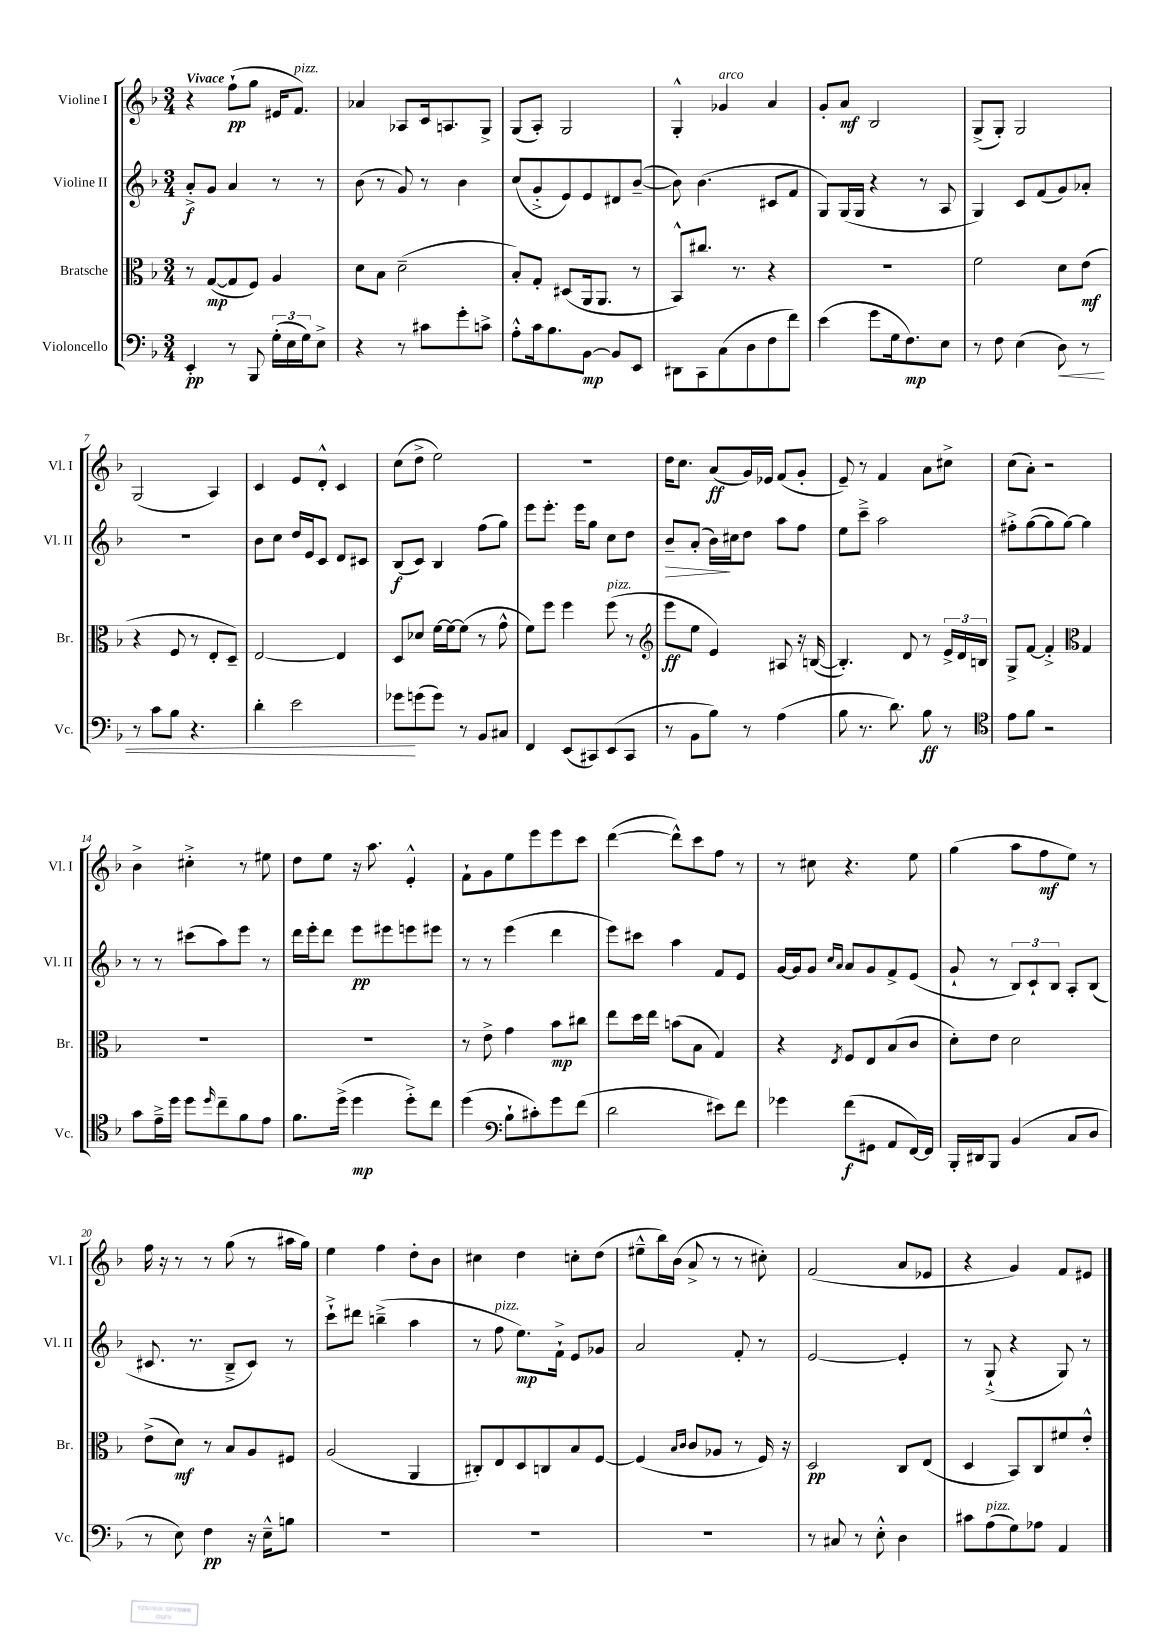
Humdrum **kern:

**kern	**dynam	**kern	**dynam	**kern	**dynam	**kern	**dynam
*part4	*part4	*part3	*part3	*part2	*part2	*part1	*part1
*staff4	*staff4	*staff3	*staff3	*staff2	*staff2	*staff1	*staff1
*I"Violoncello	*	*I"Bratsche	*	*I"Violine II	*	*I"Violine I	*
*I'Vc.	*	*I'Br.	*	*I'Vl. II	*	*I'Vl. I	*
*clefF4	*	*clefC3	*	*clefG2	*	*clefG2	*
*k[b-]	*	*k[b-]	*	*k[b-]	*	*k[b-]	*
*M3/4	*	*M3/4	*	*M3/4	*	*M3/4	*
=1	=1	=1	=1	=1	=1	=1	=1
!	!	!	!	!	!	!LO:TX:a:B:t=Vivace	!
4EE'/	pp	8r	.	8a'^/L	f	4r	.
.	.	([8G/L	mp	8g/J	.	.	.
8r	.	8G/]	.	4a/	.	(8ff`\L	pp
8BBB-/	.	8F/J)	.	.	.	8gg\J	.
(24G'\LL	.	4A/	.	8r	.	16e#X/KL	.
24E\	.	.	.	.	.	.	.
!	!	!	!	!	!	!LO:TX:a:i:t=pizz.	!
.	.	.	.	.	.	8.f/J)	.
24G\J)	.	.	.	.	.	.	.
8E^\J	.	.	.	8r	.	.	.
=2	=2	=2	=2	=2	=2	=2	=2
4r	.	8d\L	.	(8b-\	.	4a-X/	.
.	.	8B-\J	.	8r	.	.	.
8r	.	(2d~\	.	8g/)	.	8A-X/L	.
8c#X\L	.	.	.	8r	.	16c/k	.
.	.	.	.	.	.	8.An/	.
8g'\	.	.	.	4b-\	.	.	.
8cn^\J	.	.	.	.	.	8G^/J	.
=3	=3	=3	=3	=3	=3	=3	=3
8A'^^\L	.	8B-'/L)	.	(8cc/L	.	(8G/L	.
16c\k	.	8G'/J	.	8g'^/	.	8A'/J)	.
8.B-\	.	.	.	.	.	.	.
.	.	(8D#X/L	.	8e/)	.	2G/	.
[8BB-\J	mp	16AA/k	.	8e/	.	.	.
.	.	8.AA/J	.	.	.	.	.
8BB-/L]	.	.	.	8d#X/	.	.	.
8EE/J	.	8r	.	([8b-~/J	.	.	.
=4	=4	=4	=4	=4	=4	=4	=4
8DD#X\L	.	8BB-^^/L)	.	8b-\])	.	4G'^^/	.
8CC\	.	8.cc#X/J	.	(4.b-\	.	.	.
!	!	!	!	!	!	!LO:TX:a:i:t=arco	!
(8C\	.	.	.	.	.	4g-X/	.
.	.	8.r	.	.	.	.	.
8D\	.	.	.	.	.	.	.
8F\	.	4r	.	8c#X/L	.	4a/	.
8f\J)	.	.	.	8f/J	.	.	.
=5	=5	=5	=5	=5	=5	=5	=5
(4e\	.	2.r	.	8G/L)	.	8g'/L	.
.	.	.	.	(16G/L	.	8a/J	mf
.	.	.	.	16G/JJ	.	.	.
8g\L	.	.	.	4r	.	2B-/	.
16G\k	.	.	.	.	.	.	.
8.F\)	mp	.	.	.	.	.	.
.	.	.	.	8r	.	.	.
8E\J	.	.	.	8A/	.	.	.
=6	=6	=6	=6	=6	=6	=6	=6
8r	.	2f\	.	4G/)	.	(8G^/L	.
8F\	.	.	.	.	.	8G'/J)	.
(4E\	.	.	.	8c/L	.	2G/	.
.	.	.	.	(8f/	.	.	.
!	!LO:HP:b	!	!	!	!	!	!
8D\)	<	8d\L	.	8g/)	.	.	.
8r	.	(8e\J	mf	8a-X'/J	.	.	.
!!LO:LB:g=z
=7	=7	=7	=7	=7	=7	=7	=7
8r	.	4r	.	2.r	.	(2G/	.
8c\L	.	.	.	.	.	.	.
8B-\J	.	8F/	.	.	.	.	.
4.r	.	8r	.	.	.	.	.
.	.	8E'/L	.	.	.	4A/)	.
.	.	8D~/J)	.	.	.	.	.
=8	=8	=8	=8	=8	=8	=8	=8
4d'\	.	[2E/	.	8b-\L	.	4c/	.
.	.	.	.	8cc\J	.	.	.
2e\	.	.	.	16dd/LL	.	8e/L	.
.	.	.	.	16e/J	.	.	.
.	.	.	.	8c/J	.	8d'^^/J	.
.	.	4E/]	.	8d/L	.	4c/	.
.	.	.	.	8c#X/J	.	.	.
=9	=9	=9	=9	=9	=9	=9	=9
8g-X\L	.	8D/L	.	(8B-/L	f	(8cc\L	.
(8gn\	[	8d-X/J	.	8c/J)	.	8dd^\J	.
8g\J)	.	[16f\LL	.	4B-/	.	2ee\)	.
.	.	16f\J_	.	.	.	.	.
8r	.	(8f\J]	.	.	.	.	.
8BB-/L	.	8r	.	(8ff\L	.	.	.
8C#X/J	.	8g^^\	.	8gg\J)	.	.	.
=10	=10	=10	=10	=10	=10	=10	=10
4FF/	.	8f\L)	.	8eee\L	.	2.r	.
.	.	8ff\J	.	8.eee'\J	.	.	.
(8EE/L	.	4ff\	.	.	.	.	.
.	.	.	.	16eee\KL	.	.	.
8CC#X/)	.	.	.	8gg\J	.	.	.
!	!	!LO:TX:a:i:t=pizz.	!	!	!	!	!
(8EE/	.	(8ff\	.	8cc\L	.	.	.
8CC#/J	.	8r	.	8dd\J	.	.	.
=11	=11	=11	=11	=11	=11	=11	=11
*	*	*clefG2	*	*	*	*	*
!	!	!	!	!	!LO:HP:b	!	!
8r	.	8eee\L	ff	8b-~/L	>	16dd\KL	.
.	.	.	.	.	.	8.cc\J	.
8BB-\L	.	8ee\J	.	(8a'/J	.	.	.
8B-\J)	.	4e/)	.	16b-\LL)	.	(8a/L	ff
.	.	.	.	16cc#X\J	]	.	.
8r	.	.	.	8dd\J	.	16g/L)	.
.	.	.	.	.	.	16e-X/JJ	.
(4A\	.	8A#X/	.	8aa\L	.	(8f/L	.
.	.	16r	.	8ff\J	.	8g'/J	.
.	.	([16Bn/	.	.	.	.	.
=12	=12	=12	=12	=12	=12	=12	=12
8B-\	.	4.B'/])	.	8ee\L	.	8e~/)	.
8.r	.	.	.	8ccc~^\J	.	8r	.
.	.	.	.	2aa\	.	4f/	.
8.d\)	.	.	.	.	.	.	.
.	.	8d/	.	.	.	.	.
8B-\	ff	8r	.	.	.	8a\L	.
8r	.	24e^/LL	.	.	.	8cc#X^\J	.
.	.	24d/	.	.	.	.	.
.	.	24Bn/JJ	.	.	.	.	.
=13	=13	=13	=13	=13	=13	=13	=13
*clefC4	*	*	*	*	*	*	*
8e\L	.	8G^/L	.	8ff#X'^\L	.	(8cc\L	.
8f\J	.	[8f/J	.	([8gg\	.	8a'\J)	.
2r	.	4f'^/]	.	8gg\]	.	2r	.
.	.	.	.	[8gg\J)	.	.	.
*	*	*clefC3	*	*	*	*	*
.	.	4G/	.	4gg\]	.	.	.
!!LO:LB:g=z
=14	=14	=14	=14	=14	=14	=14	=14
8g\L	.	2.r	.	8r	.	4b-^\	.
16e~^\L	.	.	.	8r	.	.	.
16dd\JJ	.	.	.	.	.	.	.
8dd\L	.	.	.	(8ccc#X\L	.	4cc#X'^\	.
16qqdd/	.	.	.	.	.	.	.
8cc~\	.	.	.	8aa\)	.	.	.
8f\	.	.	.	8eee\J	.	8r	.
8e\J	.	.	.	8r	.	8ee#X\	.
=15	=15	=15	=15	=15	=15	=15	=15
8.f\L	.	2.r	.	16ddd\LL	.	8dd\L	.
.	.	.	.	16eee'\J	.	.	.
.	.	.	.	8ddd\J	.	8ee\J	.
(16dd^\Jk	.	.	.	.	.	.	.
4dd\	mp	.	.	8eee\L	pp	16r	.
.	.	.	.	.	.	8.aa\	.
.	.	.	.	8eee#X\	.	.	.
8dd'^\L)	.	.	.	8eeen\	.	4e'^^/	.
8cc\J	.	.	.	8eee#X\J	.	.	.
=16	=16	=16	=16	=16	=16	=16	=16
(4dd\	.	8r	.	8r	.	8f`\L	.
.	.	8e^\	.	8r	.	8g\	.
*clefF4	*	*	*	*	*	*	*
8B-`\L	.	4g\	.	(4eee\	.	8ee\	.
8c#X'\)	.	.	.	.	.	8eee\	.
8g\	.	8b-\L	mp	4ddd\	.	8eee\	.
(8f\J	.	8cc#X\J	.	.	.	8ccc\J	.
=17	=17	=17	=17	=17	=17	=17	=17
2d\	.	8ee\L	.	8eee\L)	.	([4ddd\	.
.	.	16dd\L	.	8ccc#X\J	.	.	.
.	.	16ee\JJ	.	.	.	.	.
.	.	(8bn\L	.	4aa\	.	8ddd^^\L])	.
.	.	8B-\J	.	.	.	8ccc\	.
8e#X\L)	.	4G/)	.	8f/L	.	8ff\J	.
8f\J	.	.	.	8e/J	.	8r	.
=18	=18	=18	=18	=18	=18	=18	=18
4g-X\	.	4r	.	[16g/LL	.	8r	.
.	.	.	.	16g/J]	.	.	.
.	.	.	.	8g/J	.	8cc#X\	.
.	.	.	.	16qqcc/LL	.	.	.
.	.	8qE/	.	16qqa/JJ	.	.	.
(8f\L	f	8F/L	.	8a/L	.	4.r	.
8GG#X\J	.	8E/	.	8g/	.	.	.
8AA/L	.	(8B-/	.	8f^/	.	.	.
[16FF/L)	.	8c/J	.	(8e/J	.	8ee\	.
16FF/JJ]	.	.	.	.	.	.	.
=19	=19	=19	=19	=19	=19	=19	=19
16BBB-'/LL	.	8d'\L)	.	8g`/	.	(4gg\	.
16DD#X/J	.	.	.	.	.	.	.
8BBB-/J	.	8e\J	.	8r	.	.	.
(4BB-/	.	2d\	.	12B-/L)	.	8aa\L	.
.	.	.	.	12c`/	.	.	.
.	.	.	.	.	.	8ff\	mf
.	.	.	.	12B-/J	.	.	.
8C/L	.	.	.	8A'/L	.	8ee\J)	.
8D/J	.	.	.	(8B-/J	.	8r	.
!!LO:LB:g=z
=20	=20	=20	=20	=20	=20	=20	=20
8r	.	(8e^\L	.	8.c#X/	.	16ff\	.
.	.	.	.	.	.	16r	.
8E\)	.	8d\J)	mf	.	.	8r	.
.	.	.	.	8.r	.	.	.
4F\	pp	8r	.	.	.	8r	.
.	.	8B-/L	.	8B-~^/L	.	(8gg\	.
16r	.	8A/	.	8c#/J)	.	8r	.
16E~^^\KL	.	.	.	.	.	.	.
8Bn\J	.	8F#X/J	.	8r	.	16aa#X\LL	.
.	.	.	.	.	.	16gg\JJ)	.
=21	=21	=21	=21	=21	=21	=21	=21
2.r	.	(2A/	.	8ccc`^\L	.	4ee\	.
.	.	.	.	8ddd#X\J	.	.	.
.	.	.	.	(4bbn~^\	.	4ff\	.
.	.	4AA/	.	4aa\	.	8dd'\L	.
.	.	.	.	.	.	8b-\J	.
=22	=22	=22	=22	=22	=22	=22	=22
2.r	.	8C#X'/L)	.	8r	.	4cc#X\	.
!	!	!	!	!LO:TX:a:i:t=pizz.	!	!	!
.	.	8E/	.	8ff\	.	.	.
.	.	8D/	.	8.ee\L)	mp	4dd\	.
.	.	8Cn/	.	.	.	.	.
.	.	.	.	16f`^\Jk	.	.	.
.	.	8B-/	.	8e/L	.	8ccn'\L	.
.	.	[8F/J	.	8g-X/J	.	(8dd\J	.
=23	=23	=23	=23	=23	=23	=23	=23
2.r	.	(4F/]	.	2a/	.	8ee#X~^^\L	.
.	.	.	.	.	.	16bb-\L)	.
.	.	.	.	.	.	(16b-\JJ	.
.	.	16qqB-/LL	.	.	.	.	.
.	.	16qqc/JJ	.	.	.	.	.
.	.	8c/L	.	.	.	8a^/	.
.	.	8A-X/J	.	.	.	8r	.
.	.	8r	.	8f'/	.	8r	.
.	.	16F/)	.	8r	.	8cc#X'\)	.
.	.	16r	.	.	.	.	.
=24	=24	=24	=24	=24	=24	=24	=24
8r	.	2D/	pp	[2e/	.	(2f/	.
8C#X/	.	.	.	.	.	.	.
8r	.	.	.	.	.	.	.
8E'^^\	.	.	.	.	.	.	.
4D\	.	8C/L	.	4e'/]	.	8a/L	.
.	.	(8E/J	.	.	.	8e-X/J	.
=25	=25	=25	=25	=25	=25	=25	=25
8c#X\L	.	4D/	.	8r	.	4r	.
!LO:TX:a:i:t=pizz.	!	!	!	!	!	!	!
(8A\	.	.	.	(8G`^/	.	.	.
8G\)	.	8BB-/L)	.	4r	.	4g/)	.
8A-X\J	.	8C/	.	.	.	.	.
4AA/	.	8f#X/	.	8G/)	.	8f/L	.
.	.	8e'^^/J	.	8r	.	8e#X/J	.
==	==	==	==	==	==	==	==
*-	*-	*-	*-	*-	*-	*-	*-
